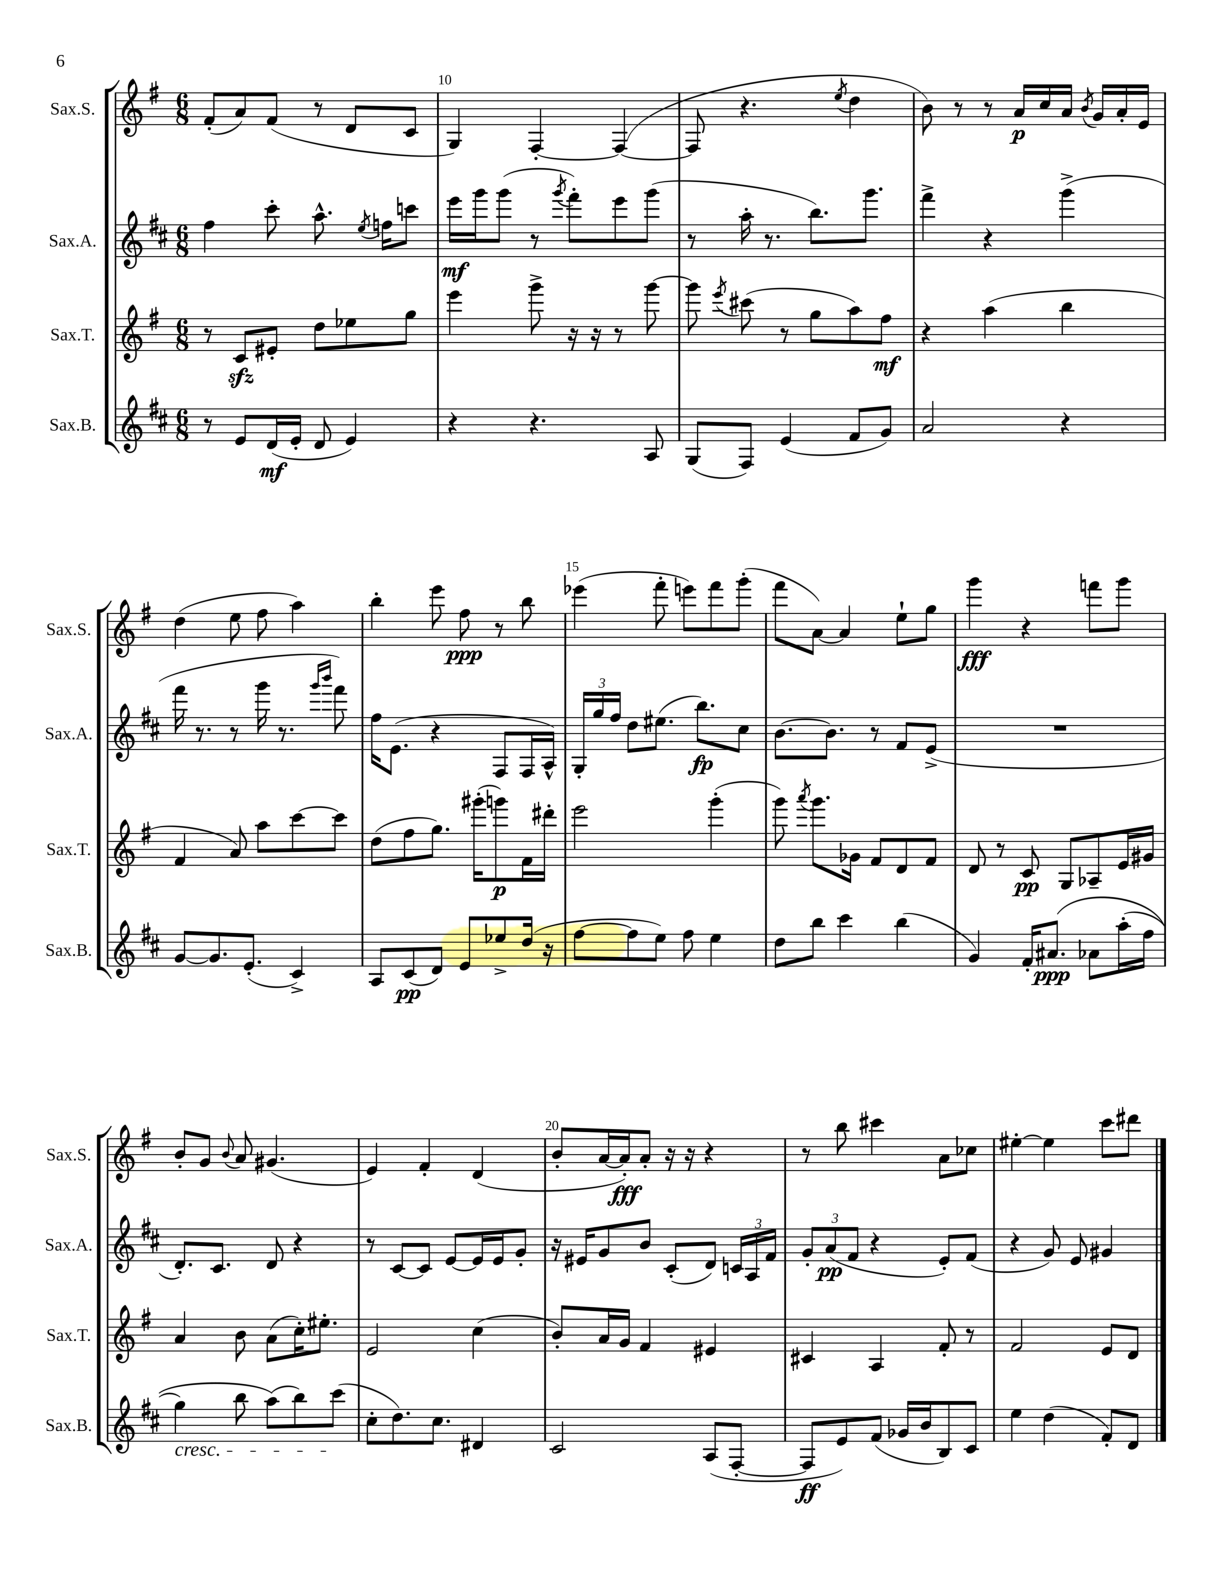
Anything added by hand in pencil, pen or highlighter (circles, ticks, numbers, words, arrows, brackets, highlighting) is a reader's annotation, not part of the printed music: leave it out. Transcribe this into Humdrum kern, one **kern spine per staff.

**kern	**kern	**kern	**kern
*staff4	*staff3	*staff2	*staff1
*clefG2	*clefG2	*clefG2	*clefG2
*k[f#c#]	*k[f#]	*k[f#c#]	*k[f#]
*M6/8	*M6/8	*M6/8	*M6/8
8r	8r	4ff#	(8f#'
8e	8c	.	8a)
(16d	8e#'	8ccc#'	(8f#
16e'	.	.	.
8d	8dd	8.aa^^	8r
4e)	8ee-	.	8d
.	.	8qee	.
.	.	16ff	.
.	8gg	8ccc	8c
=	=	=	=
4r	4eee	16eee	4G)
.	.	16ggg	.
.	.	(8ggg	.
4.r	8ggg^	8r	[4F#'
.	.	8qggg	.
.	16r	8fff#')	.
.	16r	.	.
.	8r	8eee	(4F#_
8A	[8ggg	(8ggg	.
=	=	=	=
(8G	8ggg]	8r	8F#]
.	8qeee	.	.
8F#)	(8ccc#	16aa'	4.r
.	.	8.r	.
(4e	8r	.	.
.	8gg	8.bb)	.
.	.	.	8qee
8f#	8aa)	.	4dd
.	.	8.ggg	.
8g)	8ff#	.	.
=	=	=	=
2a	4r	4fff#^	8b)
.	.	.	8r
.	(4aa	4r	8r
.	.	.	16a
.	.	.	16cc
4r	4bb	(4ggg^	16a
.	.	.	8qb
.	.	.	16g
.	.	.	16a'
.	.	.	16e
=	=	=	=
[8g	4f#	16fff#	(4dd
.	.	8.r	.
8.g]	.	.	.
.	8a)	8r	8ee
(8.e'	.	.	.
.	8aa	16ggg	8ff#
.	.	8.r	.
4c#^)	[8ccc	.	4aa)
.	.	16qqggg	.
.	.	16qqbbb	.
.	8ccc]	8fff#)	.
=	=	=	=
8A	(8dd	16ff#	4bb'
.	.	(8.e	.
(8c#	8ff#	.	.
8d)	8.gg)	4r	8eee
8e	.	.	8ff#
.	(16ggg#'	.	.
8ee-^	8ggg)	8F#	8r
(16dd	16f#	16F#	8bb
16r	16ddd#'	16A^^)	.
=	=	=	=
[8ff#	2eee	24G'	(4eee-
.	.	24gg	.
.	.	24ff#	.
8ff#]	.	8dd	.
8ee)	.	(8.ee#	8fff#'
8ff#	.	.	8eee)
.	.	8.bb)	.
4ee	(4ggg'	.	8fff#
.	.	8cc#	(8ggg'
=	=	=	=
8dd	8ggg)	[8.b	8fff#
.	8qaaa	.	.
8bb	8.ggg	.	[8a)
.	.	8.b]	.
4ccc#	.	.	4a]
.	16g-	.	.
.	8f#	8r	.
(4bb	8d	8f#	8ee`
.	8f#	(8e^	8gg
=	=	=	=
4g)	8d	2.r	4ggg
.	8r	.	.
16f#'	8c	.	4r
&(8.a#	.	.	.
.	8G	.	.
8a-	8A-~	.	8fff
(16aa'	16e	.	8ggg
16ff#	16g#	.	.
=	=	=	=
4gg)	4a	8.d')	8b'
.	.	.	8g
.	.	8.c#	.
.	.	.	8qqb
8bb	8b	.	8a
(8aa&)	(8a	8d	(4.g#
8bb)	16cc')	4r	.
.	8.ee#'	.	.
(8ccc#	.	.	.
=	=	=	=
8cc#'	2e	8r	4e)
8.dd)	.	[8c#	.
.	.	8c#]	4f#'
8.cc#	.	.	.
.	.	[8e	.
4d#	(4cc	16e]	(4d
.	.	16e	.
.	.	8g'	.
=	=	=	=
2c#	8b')	16r	8b'
.	.	16e#	.
.	16a	8g	[16a
.	16g	.	16a'])
.	4f#	8b	8a'
.	.	(8c#'	16r
.	.	.	16r
(8A	4e#	8d)	4r
[8F#'	.	24c	.
.	.	24A	.
.	.	24f#	.
=	=	=	=
8F#]	4c#	12g'	8r
.	.	(12a	.
8e)	.	.	8bb
.	.	12f#	.
(8f#	4A	4r	4ccc#
16g-	.	.	.
16b	.	.	.
8B)	8f#'	8e')	8a
8c#	8r	(8f#	8cc-
=	=	=	=
4ee	2f#	4r	[4ee#'
(4dd	.	8g)	4ee#]
.	.	8e	.
8f#')	8e	4g#	8ccc
8d	8d	.	8ddd#
==	==	==	==
*-	*-	*-	*-
